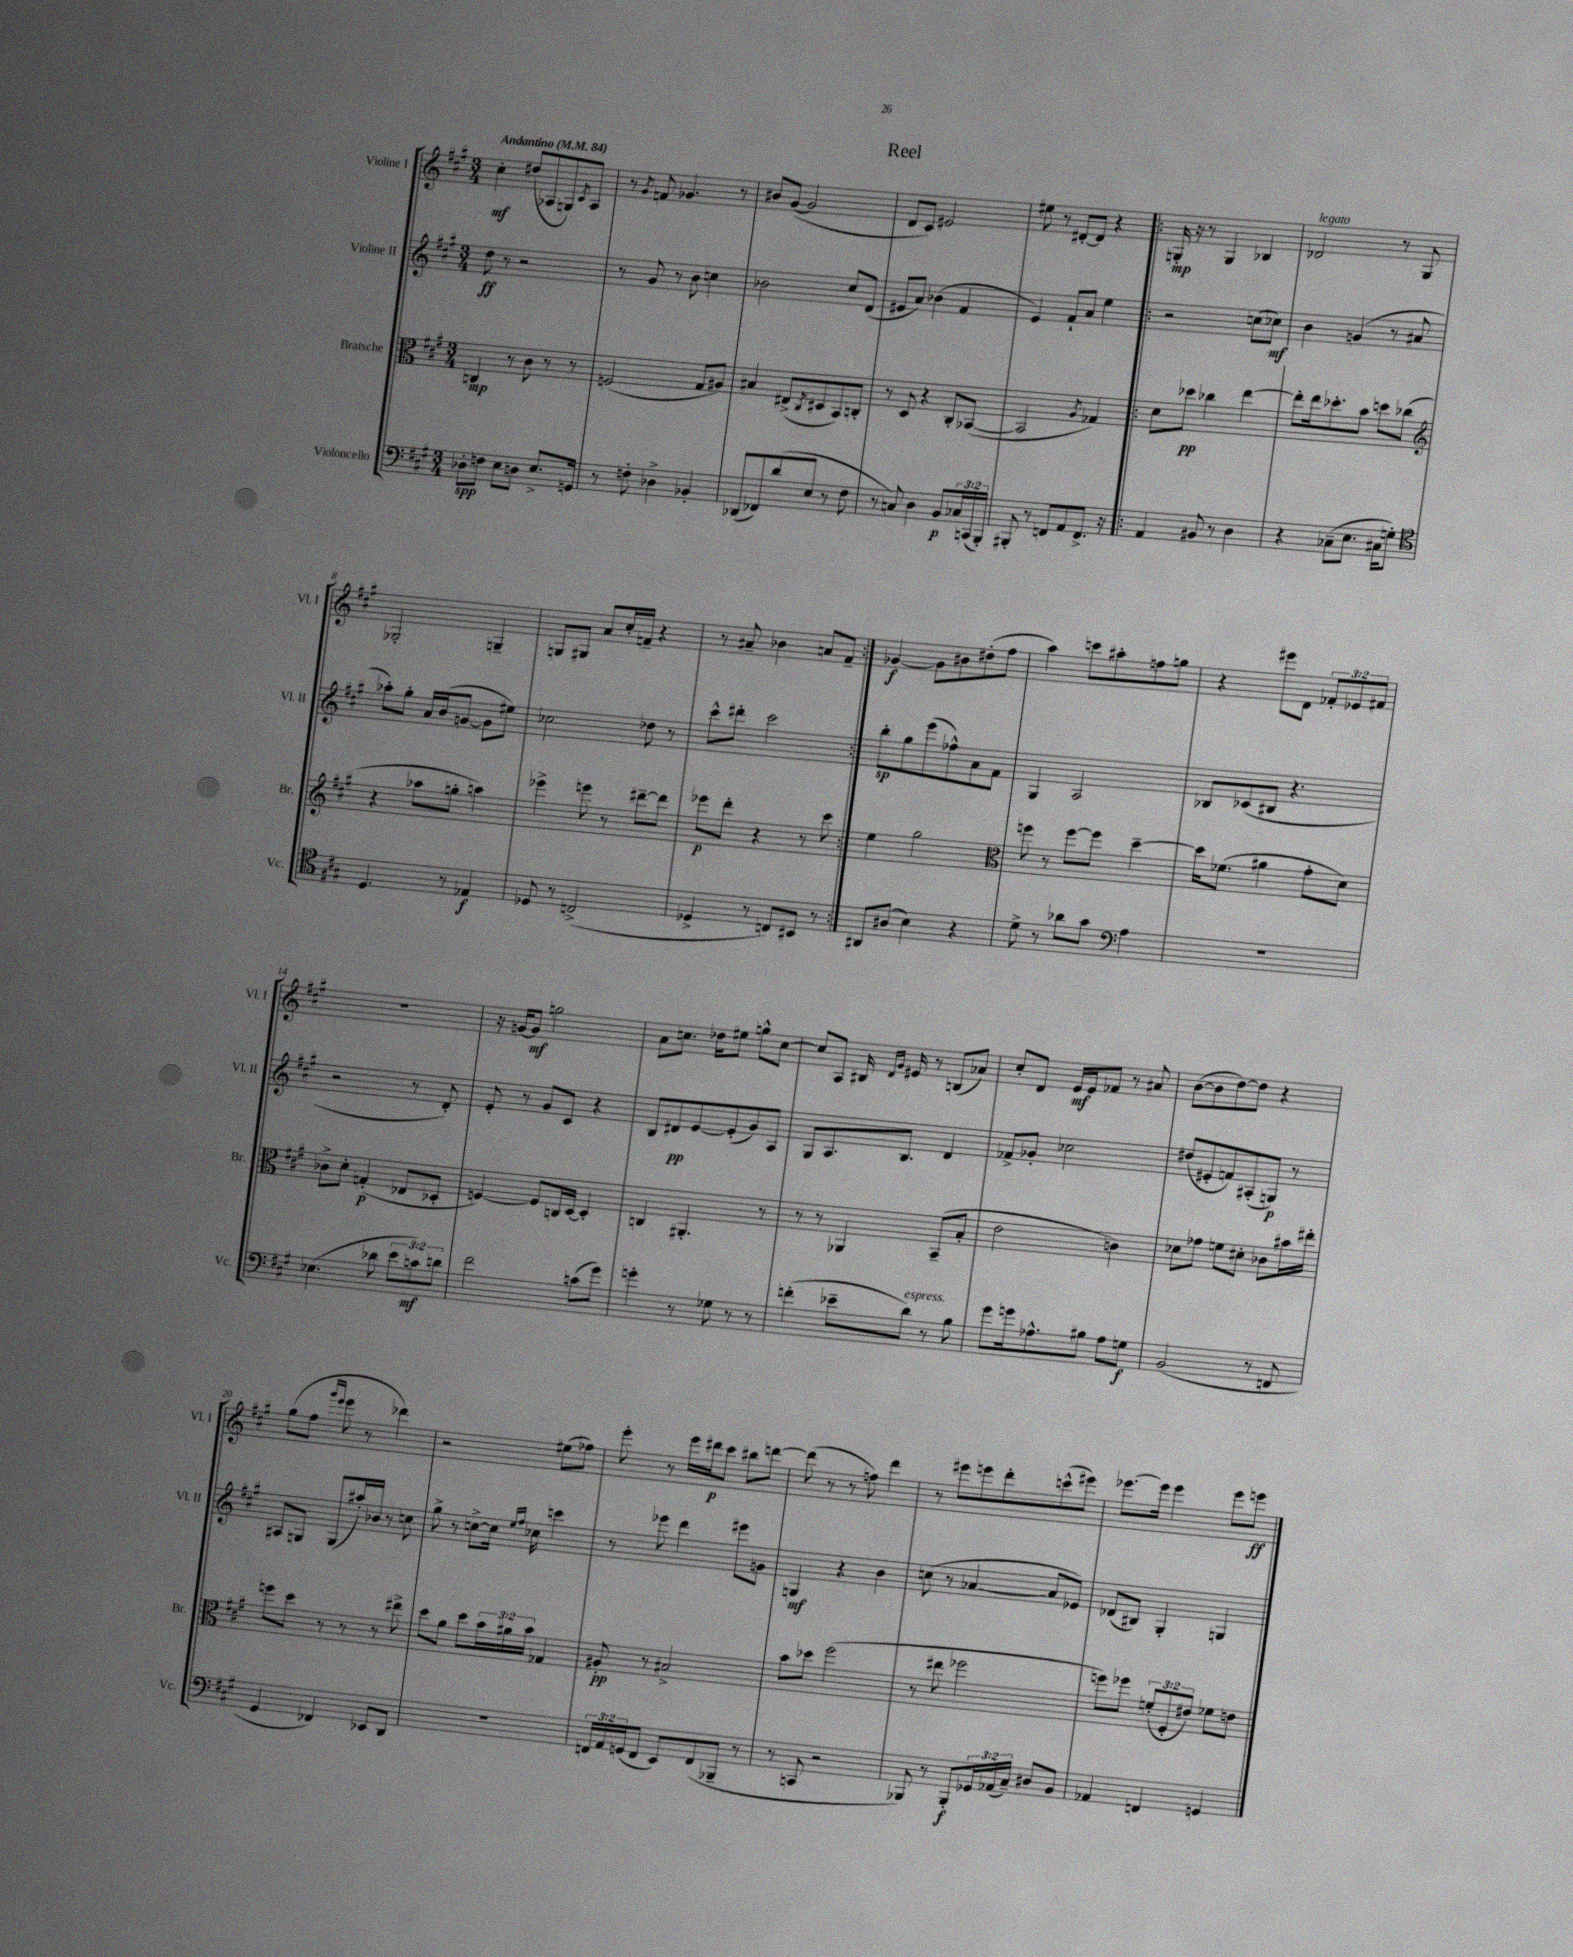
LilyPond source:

\header { title = "Reel" }
<<
\new StaffGroup <<
\new Staff = "s0" \with { instrumentName = "Violine I" shortInstrumentName = "Vl. I" } {
    \clef treble \key a \major \numericTimeSignature \time 3/4 \override Staff.TupletNumber.text = #tuplet-number::calc-fraction-text \tempo "Andantino" 4 = 84
    cis''4-.\mf dis''8( aes8 g8) \acciaccatura { cis'8 } aes8 |
    r8 \acciaccatura { gis'8 } f'8 ges'4. r8 |
    bis'8 gis'8~( gis'2 |
    d'8 cis'8) eis'2 |
    eis''8 r8 dis'8~-. dis'8 r4 |
    \repeat volta 2 { g16-.\mp r16 r8 g4 bes4 |
    des'2^\markup { \italic "legato" } r8 gis8 |
    ges2-. g4-- |
    g8 gis8 a'8 cis''16-. f'16-- r4 |
    r8 ais'8-- bes'4 a'8 fis'8-- | }
    ges'4~\f ges'8 bis'8 dis''8-.( fis''8 |
    a''4) c'''8 ais''8-. f''8 g''8 |
    r4 eis'''8 d'8 \tuplet 3/2 { fes'8-. ees'8 fis'8 } |
    R2. |
    r16 g'16~ g'8\mf g''2 |
    a'8 c''8. des''16 eis''8 g''8-^ c''8~ |
    c''8 a8 bis16 \grace { d'16 gis'16 } eis'16 r8 b8( aes'8) |
    cis''8-. d'8 e'16\mf e'16 fes'8 r8 ais'8 |
    b'8~( b'8 d''8~) d''8 r4 |
    gis''8( fis''8 \grace { gis'''16 e'''16 } e'''8 r8 des'''4) |
    r2 eis''8( fes''8) |
    e'''8-. r8 e'''16 dis'''16\p cis'''8 bis''8 d'''8~ |
    d'''8( r8 r8 f''8) d'''4 |
    r8 eis'''8 e'''8 d'''8-. c'''8-^( eis'''8) |
    ees'''8.~ ees'''16 ees'''4 ees'''8 e'''8\ff \bar "|." |
}
\new Staff = "s1" \with { instrumentName = "Violine II" shortInstrumentName = "Vl. II" } {
    \clef treble \key a \major \numericTimeSignature \time 3/4
    d''8\ff r8 r2 |
    r8 gis'8 r8 b'8 c''4 |
    bes'2 cis''8 d'8( |
    eis'8 a'8) bes'4( fis'4 |
    e'4) fis'8-! a'8 e''4 |
    \repeat volta 2 { r2 c''8( ces''8\mf) |
    b'4 g'4( r8 ais'8 |
    aes''8-.) gis''8-. a'16 b'16( g'8~ g'8 eis''8) |
    ces''2 des''8 r8 |
    cis'''8-^ dis'''8-. cis'''2 | }
    b''8-.\sp gis''8 e'''8( fes''8-^) a'8 fis'8 |
    gis4 a2 |
    bes8 ces'8( bis8 r4. |
    r2 r8 d'8-.) |
    e'8-. r8 gis'8 cis'8 r4 |
    b8 dis'8\pp e'8~ e'8-.( gis'8) a8 |
    gis8 a8. b8. d'4 |
    fes'8-> ges'8-. ces''2 |
    dis''8( eis'8-. f'8) ais8-.( g8\p) r8 |
    ais8 g8 g8( ais''16-.) bes'16 r8 c''8 |
    gis''8-> r8 c''8~-> c''16 \grace { e''16 fis''16 } ces''16 c'''4 |
    r8 ees'''8 d'''4 eis'''8 g'8 |
    g4\mf r4 b'4 |
    c''8( r8 aes'4~ aes'8 ees'8) |
    des'8( bis8) gis4-. g4 \bar "|." |
}
\new Staff = "s2" \with { instrumentName = "Bratsche" shortInstrumentName = "Br." } {
    \clef alto \key a \major \numericTimeSignature \time 3/4 \override Staff.TupletNumber.text = #tuplet-number::calc-fraction-text
    c4\mp r8 cis'8 r8 r8 |
    f2( gis8 ais8) |
    bis4 eis8->( \acciaccatura { cis8 } dis8 b,8) c8-. |
    r8 d8 r4 cis8-. bes,8~( |
    bes,2 \acciaccatura { a8 } ges4) |
    \repeat volta 2 { d'8 des''8\pp ces''4 e''4~ |
    e''8-. e''16 des''8.-. b'8 d''8 ces''8( |
    \clef treble r4 aes''8 g''8-. a''4) |
    ees'''4-> e'''8 r8 dis'''8~-- dis'''8 |
    ees'''8\p d'''8-. r4 r8 cis'''8 | }
    e''4 gis''2 |
    \clef alto f''8 r8 f''8~ f''8 d''4~-- |
    d''16 fes'8.( ais'4 gis'8-. d'8) |
    ces'8-> d'8-. g4-.\p( ees8 des8-. |
    f4~) f8 c16 d16~ d4-. |
    c4 ais,4.-. r8 |
    r8 r8 aes,4 b,8--( b8-. |
    e'2 c'4) |
    des'8 ges'8 f'8 dis'8-. ces'8 bis'16 eis''16-. |
    f''8 d''8 r8 r8 r8 eis''8-> |
    d''8 a'8 d''8 \tuplet 3/2 { b'16 ais'16 b'16 } ges4 |
    ais8-.\pp r8 bis2-> |
    b'8 des''8 fis''2( |
    r8 eis''8 fes''2 |
    f''8) fes''8 \tuplet 3/2 { f'8-.( fis8-. eis'8) } fes'8 e'8 \bar "|." |
}
\new Staff = "s3" \with { instrumentName = "Violoncello" shortInstrumentName = "Vc." } {
    \clef bass \key a \major \numericTimeSignature \time 3/4 \override Staff.TupletNumber.text = #tuplet-number::calc-fraction-text
    des8-.\spp f8 e8 d8 e8.-> g,16 |
    r8 f8-. des4-> bes,4-. |
    des,8( fes,8) d'8( e8 r8 fis8 |
    r8 c8) d4 b,8\p \tuplet 3/2 { ces16 c,16( b,,16-.) } |
    bis,,8-. r8 f,8 a,8 f,8.-> r16 |
    \repeat volta 2 { a,4 bis,8 r8 d4 |
    r4 ces8--( e8. cis16 g8-.) |
    \clef tenor d4. r8 ees4\f |
    des8 r8 c2->( |
    des4-> r8 c8) bis,8 r8 | }
    ais,8 ais8( b4) r4 |
    d'8-> r8 aes'8 gis'8 \clef bass a4 |
    R2. |
    ees4.( des'8 \tuplet 3/2 { e'8 c'8\mf) d'8 } |
    fis'2 c'8( gis'8) |
    g'4-. r8 ges8 r8 r8 |
    f'4-.( ees'8-- d'8^\markup { \italic "espress." }) r8 b8 |
    gis'8 g'16 aes8.-^ bis8 aes8 g8\f |
    b,2( r8 f,8 |
    gis,4 fes,4) ees,8 d,8 |
    R2. |
    \tuplet 3/2 { f,16 a,16 g,16( } f,8 e,8) f,8( bes,,8-- r8 |
    r8 c,8 r2 |
    bes,,8) r8 bes,,8-.\f \tuplet 3/2 { ges,16 aes,16( cis16--) } dis8 b,8 |
    aes,4 f,4 g,4 \bar "|." |
}
>>
>>
